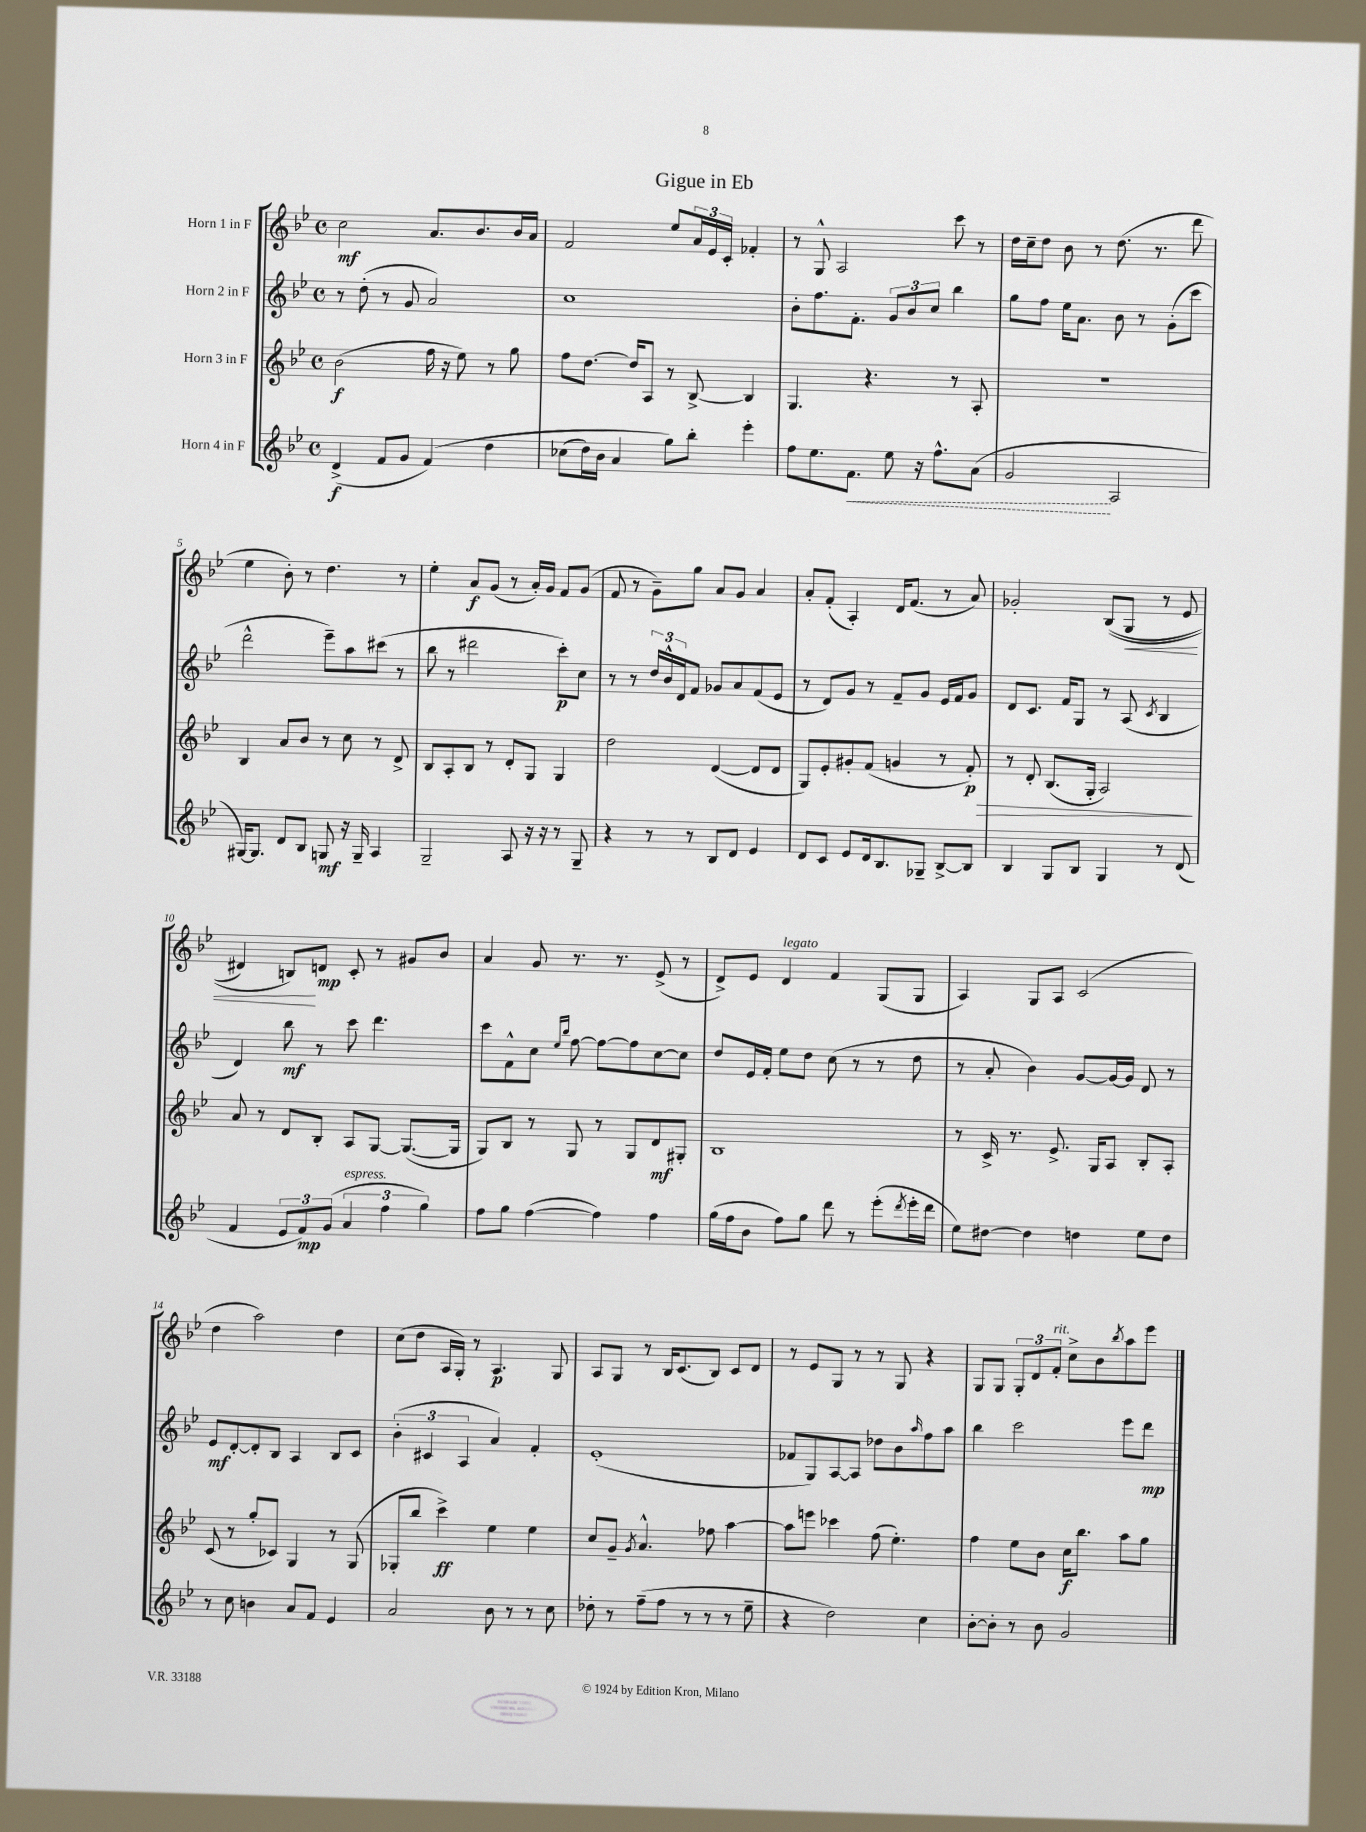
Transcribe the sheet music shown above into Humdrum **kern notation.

**kern	**dynam	**kern	**dynam	**kern	**dynam	**kern	**dynam
*part4	*part4	*part3	*part3	*part2	*part2	*part1	*part1
*staff4	*staff4	*staff3	*staff3	*staff2	*staff2	*staff1	*staff1
*I"Horn 4 in F	*	*I"Horn 3 in F	*	*I"Horn 2 in F	*	*I"Horn 1 in F	*
*clefG2	*	*clefG2	*	*clefG2	*	*clefG2	*
*k[b-e-]	*	*k[b-e-]	*	*k[b-e-]	*	*k[b-e-]	*
*M4/4	*	*M4/4	*	*M4/4	*	*M4/4	*
*met(c)	*	*met(c)	*	*met(c)	*	*met(c)	*
=1	=1	=1	=1	=1	=1	=1	=1
(4d^/	f	(2b-\	f	8r	.	2cc\	mf
.	.	.	.	(8dd'\	.	.	.
8f/L	.	.	.	8r	.	.	.
8g/J	.	.	.	8g/	.	.	.
(4f/)	.	16ff\	.	2a/)	.	8.a/L	.
.	.	16r	.	.	.	.	.
.	.	8ee-\)	.	.	.	.	.
.	.	.	.	.	.	8.b-/	.
4dd\	.	8r	.	.	.	.	.
.	.	8gg\	.	.	.	16b-/L	.
.	.	.	.	.	.	16a/JJ	.
=2	=2	=2	=2	=2	=2	=2	=2
(8cc-X\L	.	8ff\L	.	1cc	.	2f/	.
16dd\L)	.	[8.dd\J	.	.	.	.	.
16b-\JJ	.	.	.	.	.	.	.
4a/	.	.	.	.	.	.	.
.	.	16dd/KL]	.	.	.	.	.
.	.	8A/J	.	.	.	.	.
8gg\L)	.	8r	.	.	.	8ee-/L	.
8bb-'\J	.	[8B-^/	.	.	.	24a/L	.
.	.	.	.	.	.	24e-/	.
.	.	.	.	.	.	24c'/JJ	.
4eee-'\	.	4B-/]	.	.	.	4f-X'/	.
=3	=3	=3	=3	=3	=3	=3	=3
8ff\L	.	4.G/	.	8b-'\L	.	8r	.
8.ee-\	.	.	.	8.ff\	.	8G^^/	.
.	.	.	.	.	.	2A/	.
!	!LO:HP:b	!	!	!	!	!	!
8.f\J	<	.	.	8.f'\J	.	.	.
.	.	4.r	.	.	.	.	.
8ee-\	.	.	.	12g/L	.	.	.
.	.	.	.	12b-/	.	.	.
16r	.	.	.	.	.	.	.
.	.	.	.	12cc/J	.	.	.
8.ff^^\L	.	.	.	.	.	.	.
.	.	8r	.	4bb-\	.	8ccc\	.
(8a\J	.	8A'/	.	.	.	8r	.
=4	=4	=4	=4	=4	=4	=4	=4
2g/	.	1r	.	8gg\L	.	16dd\LL	.
.	.	.	.	.	.	16cc~\J	.
.	.	.	.	8ff\J	.	8dd\J	.
.	.	.	.	16ee-\KL	.	8b-\	.
.	.	.	.	8.a\J	.	.	.
.	.	.	.	.	.	8r	.
2A/	[	.	.	8b-\	.	(8.dd\	.
.	.	.	.	8r	.	.	.
.	.	.	.	.	.	8.r	.
.	.	.	.	(8g'\L	.	.	.
.	.	.	.	8ccc\J	.	8ddd\	.
!!LO:LB:g=z
=5	=5	=5	=5	=5	=5	=5	=5
[16G#X/KL)	.	4B-/	.	2ddd^^\	.	4ee-\	.
8.G#/J]	.	.	.	.	.	.	.
8d/L	.	8a/L	.	.	.	8b-'\)	.
8B-/J	.	8b-/J	.	.	.	8r	.
8Gn/	mf	8r	.	8eee-~\L)	.	4.dd\	.
16r	.	8cc\	.	8aa\	.	.	.
16G~/	.	.	.	.	.	.	.
4A/	.	8r	.	(8ccc#X\J	.	.	.
.	.	8d^/	.	8r	.	8r	.
=6	=6	=6	=6	=6	=6	=6	=6
2G~/	.	8B-/L	.	8bb-\	.	4ee-'\	.
.	.	8A'/	.	8r	.	.	.
.	.	8B-/J	.	2ddd#X\	.	8a/L	f
.	.	8r	.	.	.	(8g/J	.
8A/	.	8d'/L	.	.	.	8r	.
16r	.	8G/J	.	.	.	16a'/LL)	.
16r	.	.	.	.	.	16g/JJ	.
8r	.	4G/	.	8ccc'\L)	p	8f/L	.
8G~/	.	.	.	8cc\J	.	(8g/J	.
=7	=7	=7	=7	=7	=7	=7	=7
4r	.	2dd\	.	8r	.	8f/	.
.	.	.	.	8r	.	8r	.
8r	.	.	.	24dd/LL	.	8g~\L)	.
.	.	.	.	24b-^^/	.	.	.
.	.	.	.	24d/J	.	.	.
8r	.	.	.	8f/J	.	8gg\J	.
8B-/L	.	([4d/	.	8g-X/L	.	8a/L	.
8d/J	.	.	.	8a/	.	8g/J	.
4e-/	.	8d/L]	.	(8f/	.	4a/	.
.	.	8d/J	.	8e-/J	.	.	.
=8	=8	=8	=8	=8	=8	=8	=8
8d/L	.	8G/L)	.	8r	.	8a'/L	.
8c/J	.	8e-'/	.	8d/L)	.	(8f'/J	.
8e-/L	.	8g#X'/	.	8g/J	.	4A'/)	.
16d/k	.	(8f/J	.	8r	.	.	.
8.B-/	.	.	.	.	.	.	.
.	.	4gn/	.	8f~/L	.	16d/KL	.
.	.	.	.	.	.	(8.f/J	.
8G-X~/J	.	.	.	8g/J	.	.	.
[8B-^/L	.	8r	.	16e-/LL	.	8r	.
.	.	.	.	16f/J	.	.	.
!	!	!	!LO:HP:b	!	!	!	!
8B-/J]	.	8f'/)	> p	8g/J	.	8a/)	.
=9	=9	=9	=9	=9	=9	=9	=9
4B-/	.	8r	.	8d/L	.	2g-X'/	.
.	.	8d'/	.	8.c/J	.	.	.
8G/L	.	(8.B-/L	.	.	.	.	.
.	.	.	.	16f/KL	.	.	.
8B-/J	.	.	.	8G/J	.	.	.
.	.	16G'/Jk	.	.	.	.	.
4G/	.	2A/)	.	8r	.	((8B-/L	.
!	!	!	!	!	!	!	!LO:HP:b
.	.	.	.	(8A/	.	8G/J	<
.	.	.	.	8qc/	.	.	.
8r	.	.	.	4B-/	.	8r	.
(8d/	.	.	.	.	.	8e-/	.
.	.	.	]	.	.	.	.
!!LO:LB:g=z
=10	=10	=10	=10	=10	=10	=10	=10
4f/	.	8a/	.	4d/)	.	4d#X/)	.
.	.	8r	.	.	.	.	.
12e-/L	.	8d/L	.	8bb-\	mf	8Bn/L)	.
12f/)	mp	.	.	.	.	.	.
.	.	8B-'/J	.	8r	.	8dn/J	[ mp
(12g/J	.	.	.	.	.	.	.
!LO:TX:a:i:t=espress.	!	!	!	!	!	!	!
6a/	.	8A/L	.	8ccc\	.	8c'/	.
.	.	[8G/J	.	4.ddd\	.	8r	.
6ff\	.	.	.	.	.	.	.
.	.	(8.G/L_	.	.	.	8g#X/L	.
6gg\)	.	.	.	.	.	.	.
.	.	.	.	.	.	8b-/J	.
.	.	16G/Jk]	.	.	.	.	.
=11	=11	=11	=11	=11	=11	=11	=11
8ff\L	.	8G/L)	.	8ccc\L	.	4a/	.
8gg\J	.	8B-/J	.	8f^^\	.	.	.
([4ff\	.	8r	.	8cc\J	.	8g/	.
.	.	.	.	16qqee-/LL	.	.	.
.	.	.	.	16qqbb-/JJ	.	.	.
.	.	8G/	.	[8ff\	.	8.r	.
4ff\])	.	8r	.	8ff\L_	.	.	.
.	.	.	.	.	.	8.r	.
.	.	8G/L	.	8ff\]	.	.	.
4ff\	.	8d/	mf	[8cc\	.	(8e-^/	.
.	.	8G#X'/J	.	8cc\J]	.	8r	.
=12	=12	=12	=12	=12	=12	=12	=12
(16gg\LL	.	1B-	.	8dd/L	.	8d^/L)	.
16ff\J	.	.	.	.	.	.	.
8b-\J	.	.	.	16e-/L	.	8e-/J	.
.	.	.	.	16f'/JJ	.	.	.
!	!	!	!	!	!	!LO:TX:a:i:t=legato	!
8ff\L)	.	.	.	8ee-\L	.	4d/	.
8gg\J	.	.	.	8dd\J	.	.	.
8ddd\	.	.	.	(8cc\	.	4f/	.
8r	.	.	.	8r	.	.	.
(8eee-'\L	.	.	.	8r	.	(8G/L	.
8qddd/	.	.	.	.	.	.	.
16eee-'\L	.	.	.	8dd\	.	8G/J	.
16ddd\JJ	.	.	.	.	.	.	.
=13	=13	=13	=13	=13	=13	=13	=13
8ee-\L)	.	8r	.	8r	.	4A/)	.
[8dd#X\J	.	16c^/	.	8a'/	.	.	.
.	.	8.r	.	.	.	.	.
4dd#\]	.	.	.	4b-\)	.	8G/L	.
.	.	8.e-^/	.	.	.	8A/J	.
4ddn\	.	.	.	[8g/L	.	(2c/	.
.	.	16G/KL	.	.	.	.	.
.	.	8A/J	.	16g/L_	.	.	.
.	.	.	.	16g/JJ]	.	.	.
8ee-\L	.	8B-'/L	.	8d/	.	.	.
8dd\J	.	8A'/J	.	8r	.	.	.
!!LO:LB:g=z
=14	=14	=14	=14	=14	=14	=14	=14
8r	.	(8c/	.	8e-/L	mf	4dd\	.
8cc\	.	8r	.	[8d'/	.	.	.
4bn\	.	8gg'/L	.	8d'/]	.	2aa\)	.
.	.	8c-X/J)	.	8B-/J	.	.	.
8a/L	.	4G/	.	4A/	.	.	.
8f/J	.	.	.	.	.	.	.
4e-/	.	8r	.	8B-/L	.	4dd\	.
.	.	(8G/	.	8c/J	.	.	.
=15	=15	=15	=15	=15	=15	=15	=15
2a/	.	8G-X'/L	.	(6b-'\	.	(8cc\L	.
.	.	8bb-/J	.	.	.	8dd\J	.
.	.	.	.	6c#X/	.	.	.
.	.	4ccc^\)	ff	.	.	16A/LL	.
.	.	.	.	.	.	16G'/JJ)	.
.	.	.	.	6A/	.	.	.
.	.	.	.	.	.	8r	.
8b-\	.	4ee-\	.	4a/)	.	4.A/	p
8r	.	.	.	.	.	.	.
8r	.	4ee-\	.	4f'/	.	.	.
8cc\	.	.	.	.	.	8G/	.
=16	=16	=16	=16	=16	=16	=16	=16
8dd-X'\	.	8cc/L	.	(1e-'	.	8A/L	.
8r	.	8g~/J	.	.	.	8G/J	.
.	.	8qg/	.	.	.	.	.
(8ff~\L	.	4.a^^/	.	.	.	8r	.
8ff\J	.	.	.	.	.	16B-/KL	.
.	.	.	.	.	.	(8.c/	.
8r	.	.	.	.	.	.	.
8r	.	8ff-X\	.	.	.	8B-/J)	.
8r	.	[4aa\	.	.	.	8c/L	.
8ee-~\	.	.	.	.	.	8d/J	.
=17	=17	=17	=17	=17	=17	=17	=17
4r	.	8aa\L]	.	8f-X/L	.	8r	.
.	.	8eeen\J	.	8G/)	.	8e-/L	.
2dd\)	.	4ccc-X\	.	[8A/	.	8G/J	.
.	.	.	.	8A/J]	.	8r	.
.	.	(8ff\	.	8dd-X\L	.	8r	.
.	.	4.ee-'\)	.	8b-\	.	8G/	.
.	.	.	.	16qqaa/	.	.	.
4cc\	.	.	.	8ff\	.	4r	.
.	.	.	.	8aa\J	.	.	.
=18	=18	=18	=18	=18	=18	=18	=18
[8b-'\L	.	4ff\	.	4bb-\	.	8G/L	.
8b-'\J]	.	.	.	.	.	8G/J	.
8r	.	8ee-\L	.	2ccc\	.	12G'/L	.
.	.	.	.	.	.	12d/	.
8b-\	.	8b-\J	.	.	.	.	.
!	!	!	!	!	!	!LO:TX:a:i:t=rit.	!
.	.	.	.	.	.	12f'/J	.
2g/	.	16cc\KL	f	.	.	8cc^\L	.
.	.	8.bb-\J	.	.	.	.	.
.	.	.	.	.	.	8b-\	.
.	.	.	.	.	.	8qbb-/	.
.	.	8aa\L	.	8eee-\L	.	8aa\	.
.	.	8gg\J	.	8ddd\J	mp	8eee-\J	.
==	==	==	==	==	==	==	==
*-	*-	*-	*-	*-	*-	*-	*-
